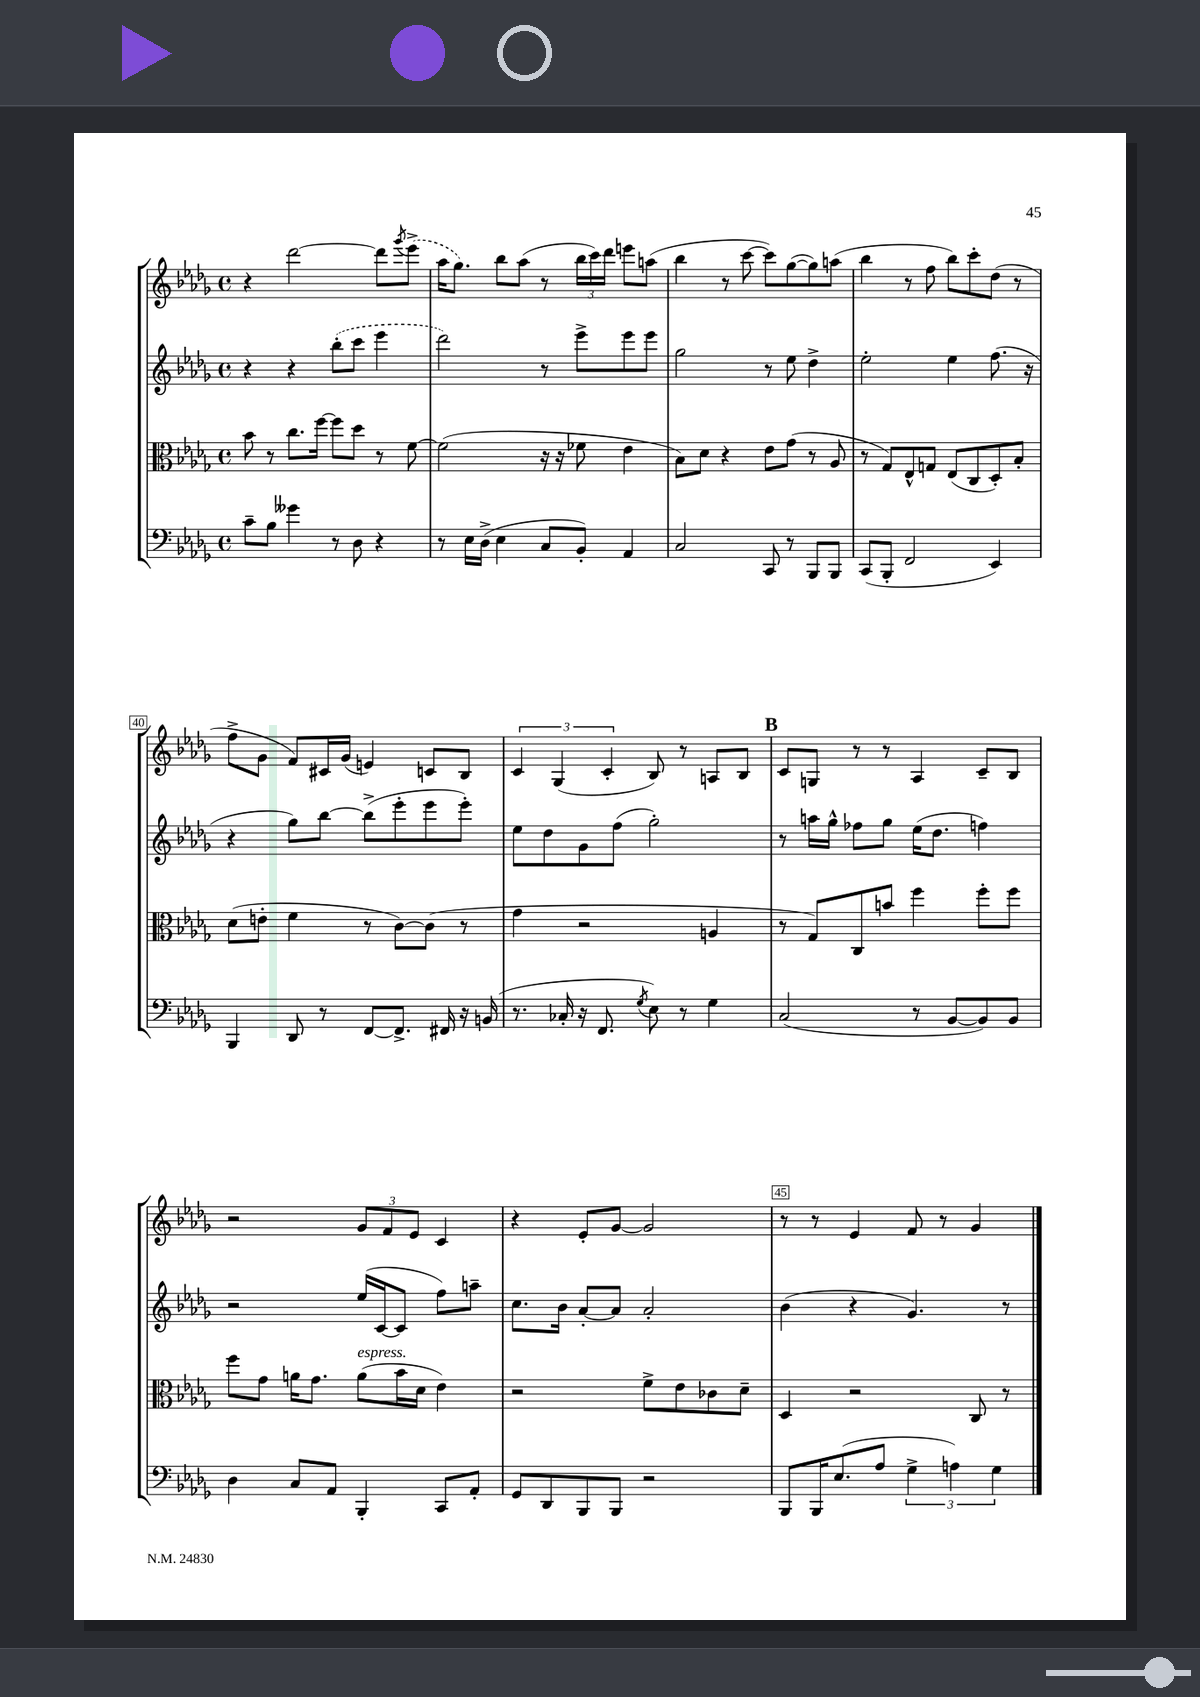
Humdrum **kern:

**kern	**kern	**kern	**kern
*part4	*part3	*part2	*part1
*staff4	*staff3	*staff2	*staff1
*clefF4	*clefC3	*clefG2	*clefG2
*k[b-e-a-d-g-]	*k[b-e-a-d-g-]	*k[b-e-a-d-g-]	*k[b-e-a-d-g-]
*M4/4	*M4/4	*M4/4	*M4/4
*met(c)	*met(c)	*met(c)	*met(c)
=36	=36	=36	=36
8c~\L	8b-\	4r	4r
8B-\J	8r	.	.
4g--X\	8.cc\L	4r	[2ddd-\
.	[16ff\Jk	.	.
8r	8ff\L]	(8bb-'\L	.
8D-\	8dd-\J	8ccc\J	.
4r	8r	4eee-\	8ddd-\L]
.	.	.	8qggg-/
.	[8f\	.	(8eee-^\J
=37	=37	=37	=37
8r	(2f\]	2ddd-\)	16aa-\KL
.	.	.	8.gg-\J)
16E-\LL	.	.	.
(16D-^\JJ	.	.	.
4E-\	.	.	8bb-\L
.	.	.	(8aa-\J
8C/L	16r	8r	8r
.	16r	.	.
8BB-'/J)	8f-X\	8eee-^\L	24bb-\LL
.	.	.	24ccc\)
.	.	.	24ddd-\JJ
4AA-/	4e-\	8eee-\	8eeen\L
.	.	8eee-\J	(8aan\J
=38	=38	=38	=38
2C/	8B-\L)	2gg-\	4bb-\
.	8d-\J	.	.
.	4r	.	8r
.	.	.	[8ccc\
8CC/	8e-\L	8r	8ccc\L])
8r	(8g-\J	8ee-\	([8gg-\
8BBB-/L	8r	4dd-^\	8gg-\])
8BBB-/J	8A-/	.	(8aan\J
=39	=39	=39	=39
(8CC/L	8r	2ee-'\	4bb-\
8BBB-'/J	8G-/L)	.	.
2FF/	8E-^^/	.	8r
.	8Gn/J	.	8ff\
.	(8E-/L	4ee-\	8bb-\L)
.	8C/	.	8ccc'\
4EE-/)	8D-'/)	(8.ff\	(8dd-\J
.	8B-'/J	.	8r
.	.	16r	.
!!LO:LB:g=z
=40	=40	=40	=40
4BBB-/	(8d-\L	4r	8ff^\L
.	8en'\J	.	8g-\J
8DD-/	4f\	8gg-\L)	8f/L)
8r	.	[8bb-\J	16c#X/L
.	.	.	(16g-/JJ
[8FF/L	8r	(8bb-^\L]	4en/)
8.FF^/J]	[8c\L)	8eee-'\	.
.	(8c\J]	8eee-\	8cn/L
16FF#X/	.	.	.
16r	8r	8eee-'\J)	8B-/J
(16BBn/	.	.	.
=41	=41	=41	=41
8.r	4g-\	8ee-\L	6c/
.	.	8dd-\	.
.	.	.	(6G-/
16C-X'/	.	.	.
16r	2r	8g-\	.
8.FF/	.	.	.
.	.	.	6c'/
.	.	(8ff\J	.
8qG-/	.	.	.
8E-\)	.	2gg-'\)	8B-/)
8r	.	.	8r
4G-\	4An/	.	8An/L
.	.	.	8B-/J
!!LO:REH:place=s1:t=B
=42	=42	=42	=42
(2C/	8r	8r	8c/L
.	8G-/L)	16aan\LL	8Gn/J
.	.	16gg-^^\JJ	.
.	8C/	8ff-X\L	8r
.	8bn/J	8gg-\J	8r
8r	4ff\	(16ee-\KL	4A-/
.	.	8.dd-\J	.
[8BB-/L	.	.	.
8BB-/])	8ff'\L	4ffn\)	8c~/L
8BB-/J	8ff\J	.	8B-/J
!!LO:LB:g=z
=43	=43	=43	=43
4D-\	8ff\L	2r	2r
.	8g-\J	.	.
8C/L	16an\KL	.	.
.	8.g-\J	.	.
8AA-/J	.	.	.
!	!LO:TX:a:i:t=espress.	!	!
4BBB-'/	(8a\L	(16ee-/LL	12g-/L
.	.	[16c/J	.
.	.	.	12f/
.	16b-\L	8c/J]	.
.	.	.	12e-/J
.	16d-\JJ	.	.
8CC/L	4e-\)	8ff\L)	4c/
8AA-'/J	.	8aan~\J	.
=44	=44	=44	=44
8GG-/L	2r	8.cc\L	4r
8DD-/	.	.	.
.	.	16b-\Jk	.
8BBB-/	.	[8a-'/L	8e-'/L
8BBB-/J	.	8a-/J]	[8g-/J
2r	8f^\L	2a-'/	2g-/]
.	8e-\	.	.
.	8c-X\	.	.
.	8d-~\J	.	.
=45	=45	=45	=45
8BBB-/L	4D-/	(4b-\	8r
16BBB-/K	.	.	8r
(8.E-/	.	.	.
.	2r	4r	4e-/
8A-/J	.	.	.
6G-^\	.	4.g-/)	8f/
.	.	.	8r
6An\)	.	.	.
.	8C/	.	4g-/
6G-\	.	.	.
.	8r	8r	.
==	==	==	==
*-	*-	*-	*-
